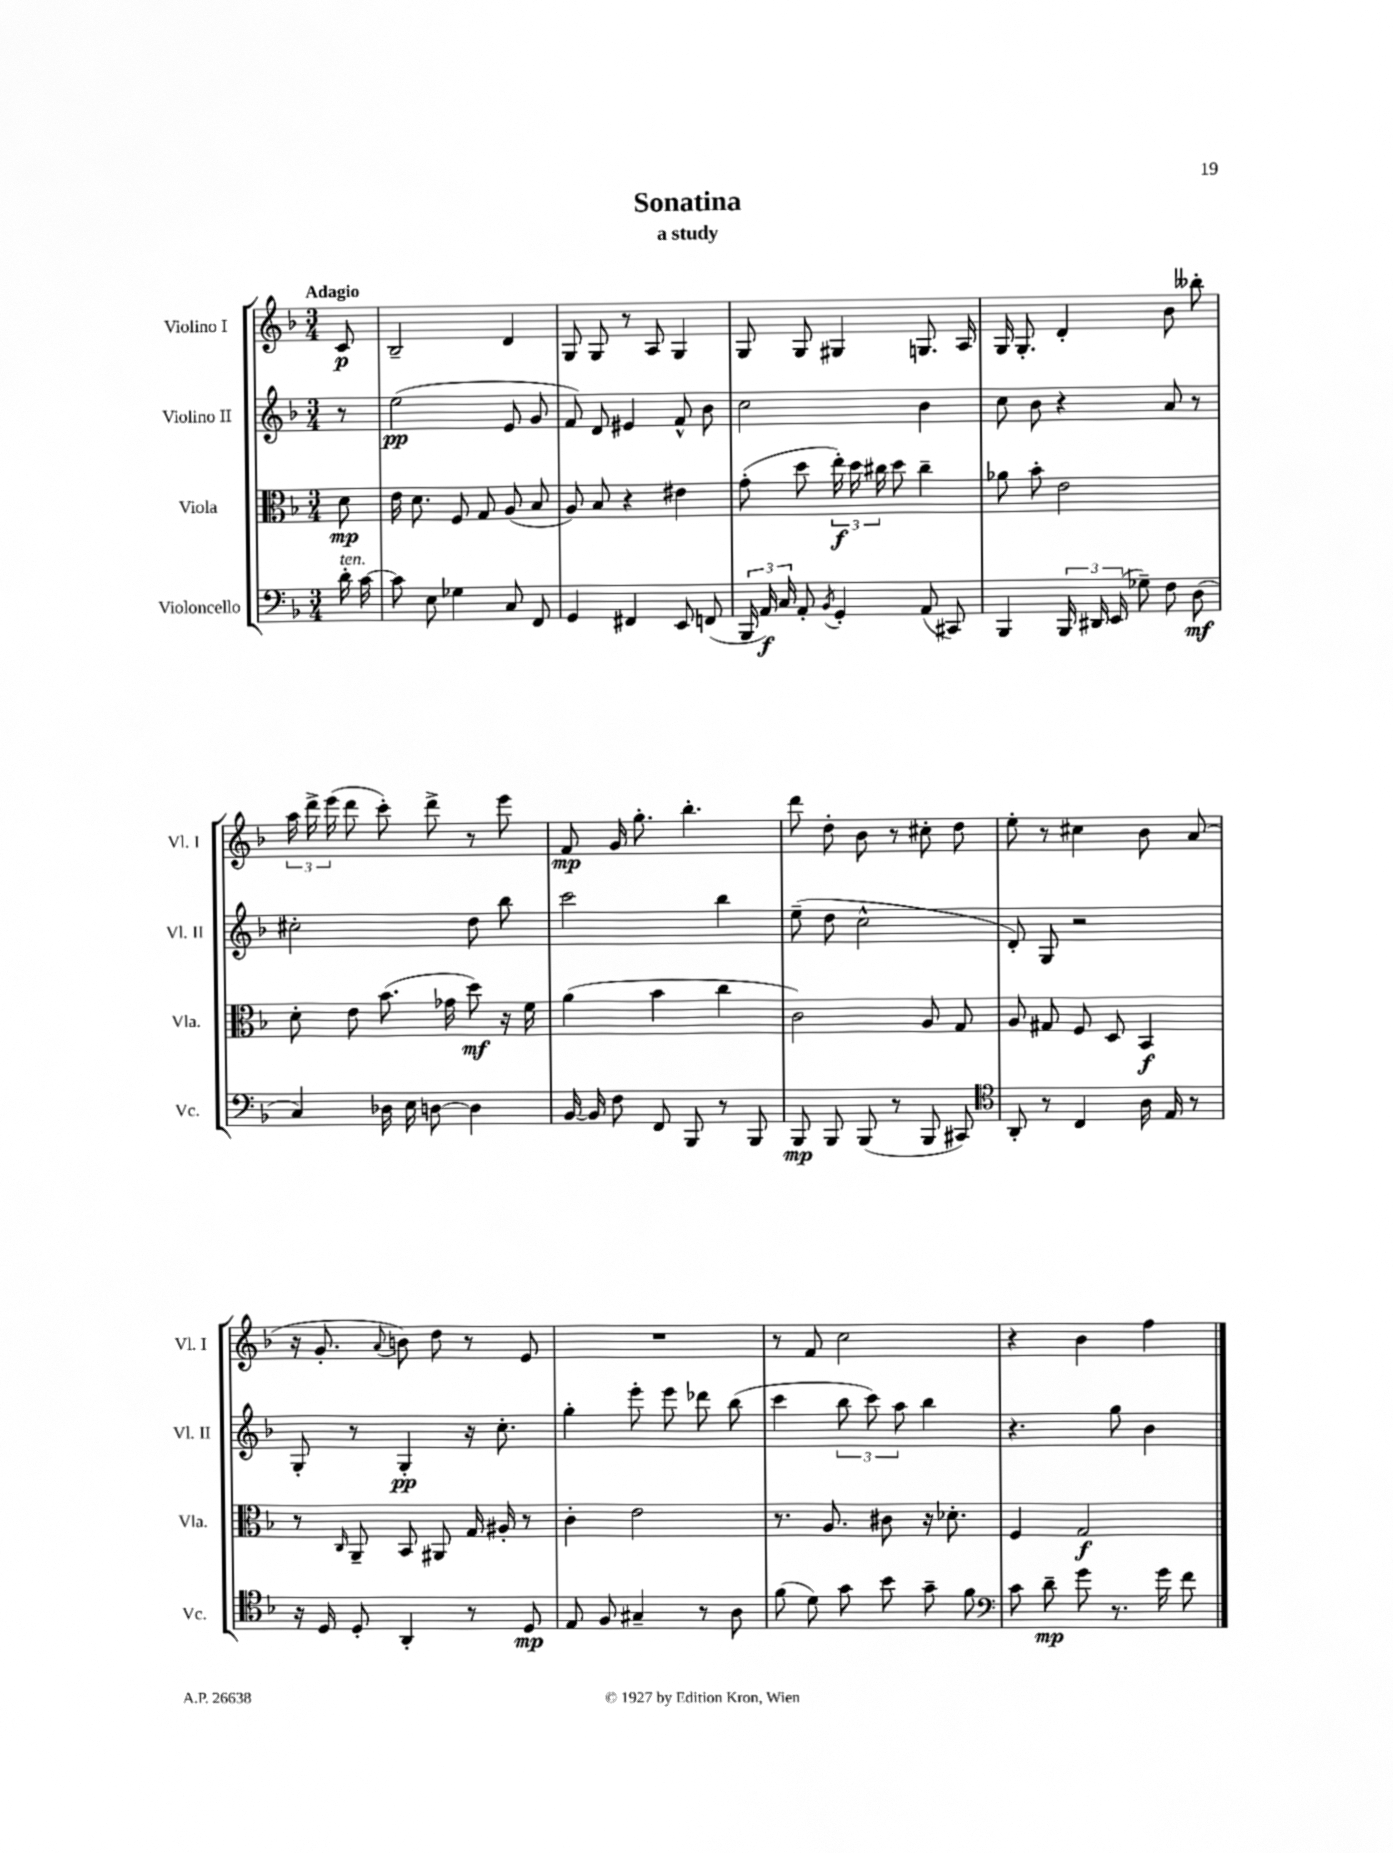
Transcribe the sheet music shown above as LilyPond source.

\header { title = "Sonatina" subtitle = "a study" }
<<
\new StaffGroup <<
\new Staff = "s0" \with { instrumentName = "Violino I" shortInstrumentName = "Vl. I" } {
    \clef treble \key f \major \numericTimeSignature \time 3/4 \partial 8 \tempo "Adagio"
    \autoBeamOff c'8\p |
    bes2-- d'4 |
    g8 g8 r8 a8 g4 |
    g8 g8 gis4 g8. a16 |
    g16 g8.-. d'4-. bes'8 beses''8-. |
    \tuplet 3/2 { a''16 d'''16-> e'''16( } d'''8 c'''8-.) d'''8-> r8 e'''8 |
    f'8\mp g'16 g''8.-. bes''4.-. |
    d'''8 d''8-. bes'8 r8 cis''8-. d''8 |
    e''8-. r8 cis''4 bes'8 a'8( |
    r16 g'8.-. \appoggiatura { a'8 } b'8) d''8 r8 e'8 |
    R2. |
    r8 f'8 c''2 |
    r4 bes'4 f''4 \bar "|." |
}
\new Staff = "s1" \with { instrumentName = "Violino II" shortInstrumentName = "Vl. II" } {
    \clef treble \key f \major \numericTimeSignature \time 3/4 \partial 8
    \autoBeamOff r8 |
    e''2\pp( e'8 g'8 |
    f'8) d'8 eis'4 f'8-^ bes'8 |
    c''2 bes'4 |
    c''8 bes'8 r4 a'8 r8 |
    cis''2-. d''8 bes''8 |
    c'''2 bes''4 |
    e''8--( d''8 c''2-^ |
    d'8-.) g8 r2 |
    g8-. r8 g4-.\pp r16 c''8.-. |
    g''4-. e'''8-. e'''8 des'''8 bes''8( |
    c'''4 \tuplet 3/2 { bes''8 c'''8) a''8 } bes''4 |
    r4. g''8 bes'4 \bar "|." |
}
\new Staff = "s2" \with { instrumentName = "Viola" shortInstrumentName = "Vla." } {
    \clef alto \key f \major \numericTimeSignature \time 3/4 \partial 8
    \autoBeamOff d'8\mp |
    e'16 d'8. f8 g8 a8( bes8 |
    a8) bes8 r4 eis'4 |
    g'8-.( d''8 \tuplet 3/2 { e''16-.\f) d''16 cis''16 } d''8 cis''4-- |
    aes'8 bes'8-. e'2 |
    d'8-. e'8 bes'8.( ges'16 d''8\mf) r16 f'16 |
    a'4( bes'4 c''4 |
    c'2) a8 g8 |
    a8 gis8 f8 d8 bes,4\f |
    r8 \grace { c16 } a,8-- bes,8 ais,8 g16 ais16-. r8 |
    c'4-. e'2 |
    r8. a8. cis'8 r16 des'8.-. |
    f4 g2\f \bar "|." |
}
\new Staff = "s3" \with { instrumentName = "Violoncello" shortInstrumentName = "Vc." } {
    \clef bass \key f \major \numericTimeSignature \time 3/4 \partial 8
    \autoBeamOff d'16-.^\markup { \italic "ten." } c'16~ |
    c'8 e8 ges4 c8 f,8 |
    g,4 fis,4 e,8 f,8( |
    \tuplet 3/2 { bes,,16 a,16\f) c16 } a,8-. \acciaccatura { bes,8 } g,4-. a,8( cis,8) |
    bes,,4 \tuplet 3/2 { bes,,16 dis,16 e,16( } ges8--) f8 d8\mf( |
    c4) des16 e16 d8~ d4 |
    bes,16~ bes,16 f8 f,8 bes,,8 r8 bes,,8 |
    bes,,8\mp bes,,8 bes,,8( r8 bes,,8 cis,8) |
    \clef tenor a,8-. r8 c4 a16 e16 r8 |
    r16 d16 d8-. a,4-. r8 d8\mp |
    e8 f8 gis4-- r8 a8 |
    f'8( d'8) g'8 bes'8 g'8-- f'8 |
    \clef bass c'8 d'8--\mp g'8 r8. g'16 f'8 \bar "|." |
}
>>
>>
\layout { \context { \Score \remove "Bar_number_engraver" } }
